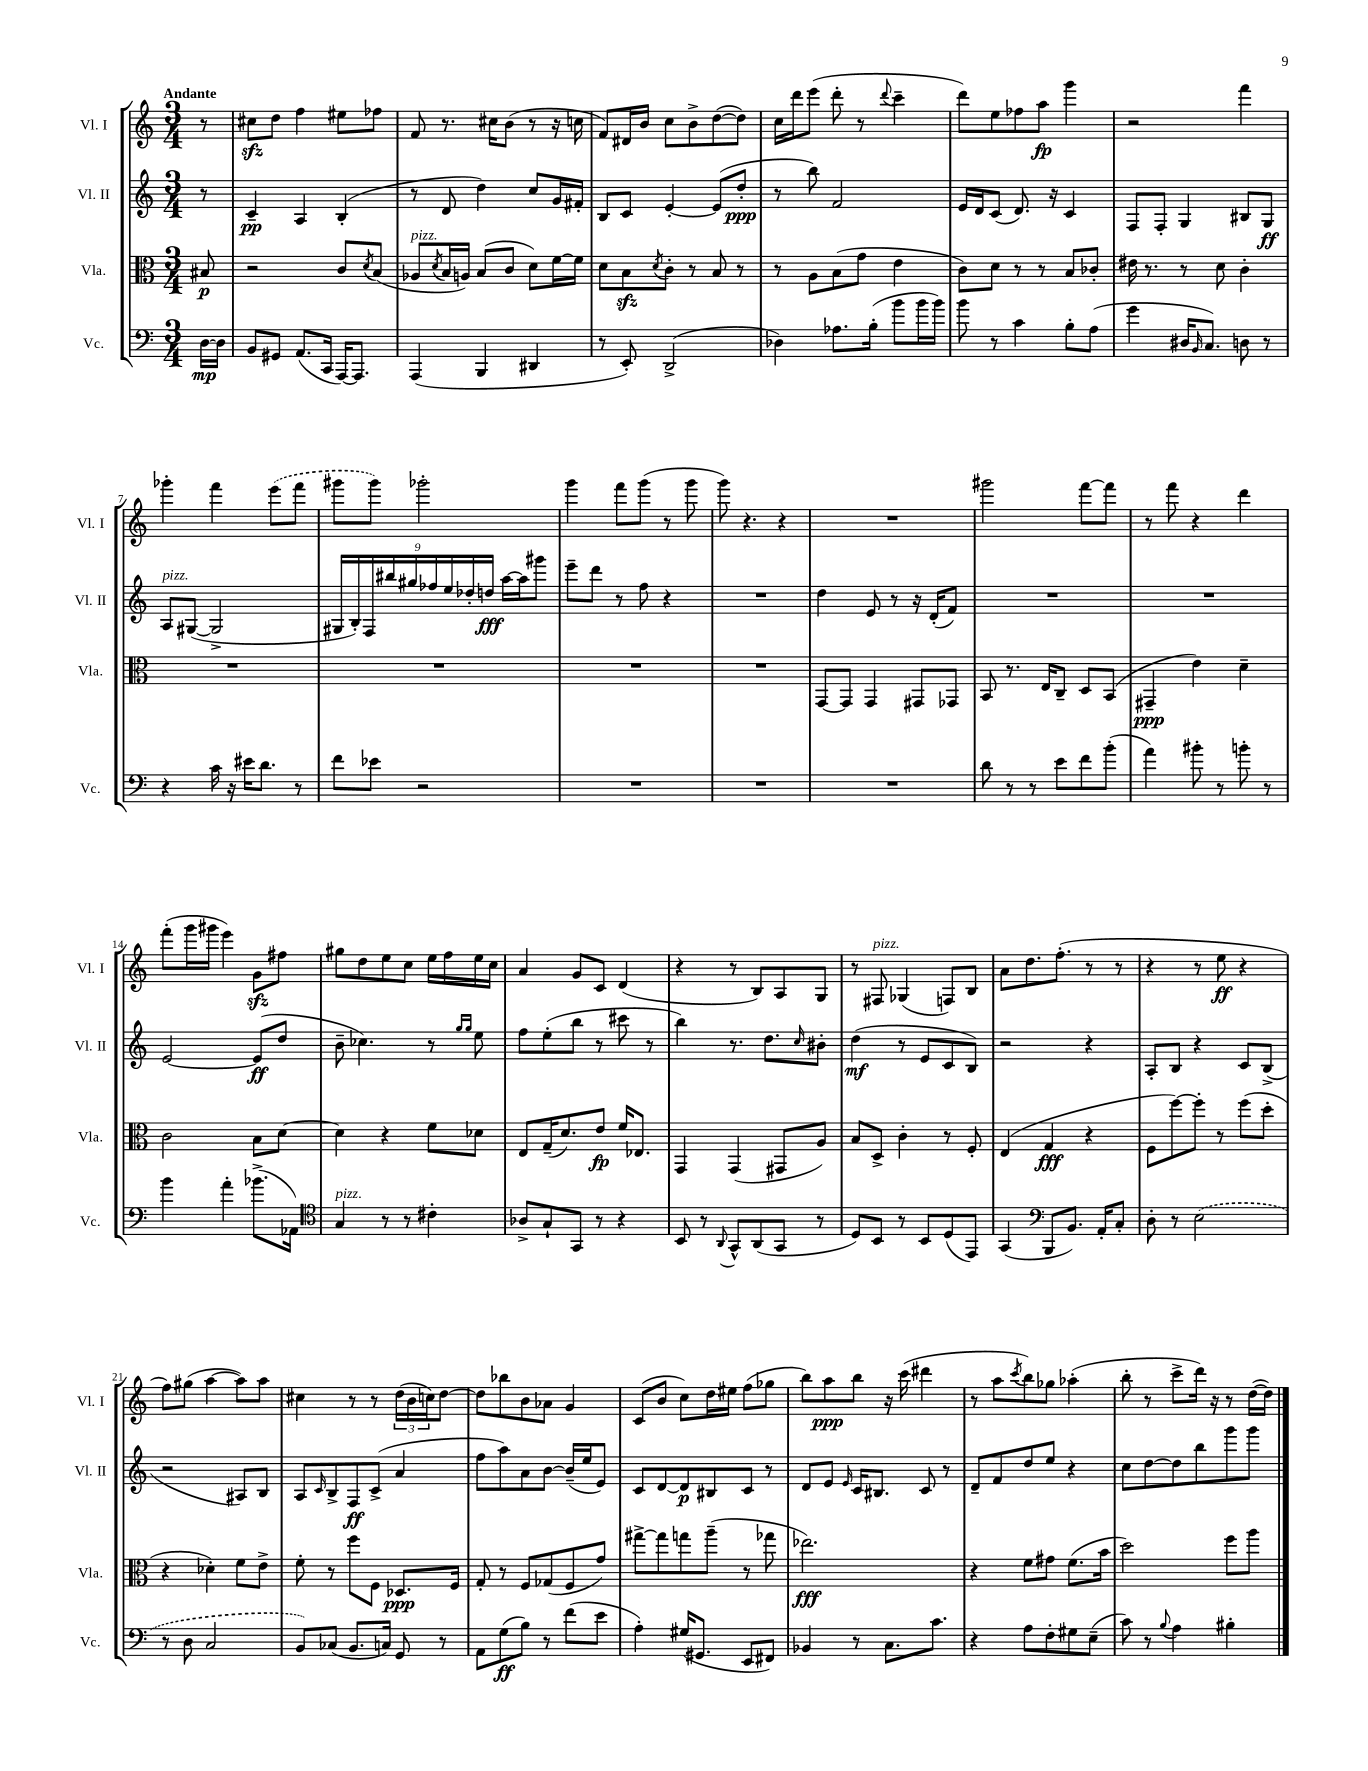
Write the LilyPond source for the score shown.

<<
\new StaffGroup <<
\new Staff = "s0" \with { instrumentName = "Vl. I" shortInstrumentName = "Vl. I" } {
    \clef treble \key c \major \numericTimeSignature \time 3/4 \partial 8 \tempo "Andante"
    r8 |
    cis''8\sfz d''8 f''4 eis''8 fes''8 |
    f'8 r8. cis''16 b'8( r8 r16 c''16 |
    f'8) dis'16 b'16 c''8 b'8-> d''8~( d''8) |
    c''16 d'''16 e'''8( d'''8-. r8 \appoggiatura { d'''8 } c'''4-- |
    d'''8) e''8 fes''8 a''8\fp g'''4 |
    r2 f'''4 |
    ges'''4-. f'''4 \once \slurDashed e'''8( f'''8 |
    gis'''8 gis'''8) ges'''2-. |
    g'''4 f'''8 g'''8( r8 g'''8 |
    g'''8) r4. r4 |
    R2. |
    gis'''2 f'''8~ f'''8 |
    r8 f'''8 r4 d'''4 |
    f'''8-.( g'''16 gis'''16 e'''4) g'8\sfz fis''8 |
    gis''8 d''8 e''8 c''8 e''16 f''16 e''16 c''16 |
    a'4 g'8 c'8 d'4( |
    r4 r8 b8) a8 g8 |
    r8 fis8^\markup { \italic "pizz." } ges4( f8) b8 |
    a'8 d''8. f''8.-.( r8 r8 |
    r4 r8 e''8\ff r4 |
    f''8) gis''8( a''4~ a''8) a''8 |
    cis''4 r8 r8 \tuplet 3/2 { d''16( b'16 c''16) } d''8~ |
    d''8 bes''8 b'8 aes'8 g'4 |
    c'8( b'8 c''8) d''16 eis''16 f''8( ges''8 |
    b''8) a''8\ppp b''8 r16 c'''16( dis'''4 |
    r8 a''8 \acciaccatura { c'''8 } b''8) ges''8 aes''4-.( |
    b''8-. r8 c'''8-> d'''16) r16 r8 d''16~( d''16) \bar "|." |
}
\new Staff = "s1" \with { instrumentName = "Vl. II" shortInstrumentName = "Vl. II" } {
    \clef treble \key c \major \numericTimeSignature \time 3/4 \partial 8
    r8 |
    c'4--\pp a4 b4-.( |
    r8 d'8 d''4) c''8 g'16 fis'16-. |
    b8 c'8 e'4~-. e'8( d''8-.\ppp |
    r8 b''8) f'2 |
    e'16 d'16 c'8( d'8.) r16 c'4 |
    f8 f8-. g4 bis8 g8\ff |
    a8^\markup { \italic "pizz." } gis8~( gis2-> |
    \tuplet 9/8 { gis16 b16-.) f16 bis''16 gis''16 fes''16 e''16 des''16-. d''16\fff } a''16~ a''16 gis'''8 |
    e'''8-- d'''8 r8 f''8 r4 |
    R2. |
    d''4 e'8 r8 r16 d'16-.( f'8) |
    R2. |
    R2. |
    e'2~ e'8\ff( d''8 |
    b'8-- ces''4.) r8 \grace { g''16 g''16 } e''8 |
    f''8 e''8-.( b''8 r8 cis'''8 r8 |
    b''4) r8. d''8. \grace { c''16 } bis'8-. |
    d''4\mf( r8 e'8 c'8 b8) |
    r2 r4 |
    a8-. b8 r4 c'8 b8->( |
    r2 ais8) b8 |
    a8 \grace { c'16 } b8-> f8\ff c'8->( a'4 |
    f''8 a''8) a'8 b'8~ b'16--( e''16 e'8) |
    c'8 d'8~ d'8\p bis8 c'8 r8 |
    d'8 e'8 \grace { e'16 } c'16 bis8. c'8 r8 |
    d'8-- f'8 d''8 e''8 r4 |
    c''8 d''8~ d''8 b''8 g'''8 g'''8 \bar "|." |
}
\new Staff = "s2" \with { instrumentName = "Vla." shortInstrumentName = "Vla." } {
    \clef alto \key c \major \numericTimeSignature \time 3/4 \partial 8
    bis8\p |
    r2 c'8 \acciaccatura { d'8 } b8( |
    aes8^\markup { \italic "pizz." } \acciaccatura { d'8 } b16 a16) b8( c'8 d'8) f'16~ f'16 |
    d'8 b8\sfz \acciaccatura { d'8 } c'8-. r8 b8 r8 |
    r8 a8 b8( g'8 e'4 |
    c'8) d'8 r8 r8 b8 ces'8-. |
    eis'16 r8. r8 d'8 c'4-. |
    R2. |
    R2. |
    R2. |
    R2. |
    g,8~ g,8 g,4 gis,8 ges,8 |
    b,8 r8. e16 c8-- d8 b,8( |
    gis,4--\ppp e'4) d'4-- |
    c'2 b8 d'8~ |
    d'4 r4 f'8 des'8 |
    e8 g16--( d'8.) e'8\fp f'16 ees8. |
    g,4 g,4( gis,8 a8) |
    b8 d8-> c'4-. r8 f8-. |
    e4( g4\fff r4 |
    f8 f''8~) f''8-. r8 f''8( d''8-. |
    r4 des'4-.) f'8 e'8-> |
    f'8-. r8 f''8 f8 des8.\ppp f16 |
    g8-. r8 f8 ges8( f8 g'8) |
    gis''8~-> gis''8 g''8 a''8--( r8 ges''8 |
    ees''2.\fff) |
    r4 f'8 gis'8 f'8.( b'16 |
    d''2) f''8 a''8 \bar "|." |
}
\new Staff = "s3" \with { instrumentName = "Vc." shortInstrumentName = "Vc." } {
    \clef bass \key c \major \numericTimeSignature \time 3/4 \partial 8
    d16~\mp d16 |
    b,8 gis,8 a,8.( c,16 a,,16~) a,,8. |
    a,,4( b,,4 dis,4 |
    r8 e,8-.) d,2->( |
    des4) aes8. b16-.( b'8 b'16 b'16) |
    b'8 r8 c'4 b8-. a8( |
    g'4 dis16 \grace { b,16 } c8.) d8 r8 |
    r4 c'16 r16 eis'16 d'8. r8 |
    f'8 ees'8 r2 |
    R2. |
    R2. |
    R2. |
    d'8 r8 r8 e'8 f'8 b'8-.( |
    a'4) bis'8-. r8 b'8-. r8 |
    b'4 a'4-. bes'8.->( aes,16) |
    \clef tenor g4^\markup { \italic "pizz." } r8 r8 cis'4-. |
    aes8-> g8-! g,8 r8 r4 |
    b,8 r8 \appoggiatura { a,8 } g,8-^ a,8( g,8 r8 |
    d8) b,8 r8 b,8 d8( e,8) |
    g,4( \clef bass b,,8 b,8.) a,16-. c8-. |
    d8-. r8 \once \slurDashed e2( |
    r8 d8 c2 |
    b,8) ces8( b,8. c16) g,8 r8 |
    a,8 g8\ff( b8) r8 f'8( e'8 |
    a4-.) gis16( gis,8. e,8 fis,8) |
    bes,4 r8 c8. c'8. |
    r4 a8 f8-. gis8 e8--( |
    c'8) r8 \appoggiatura { b8 } a4 bis4-. \bar "|." |
}
>>
>>
